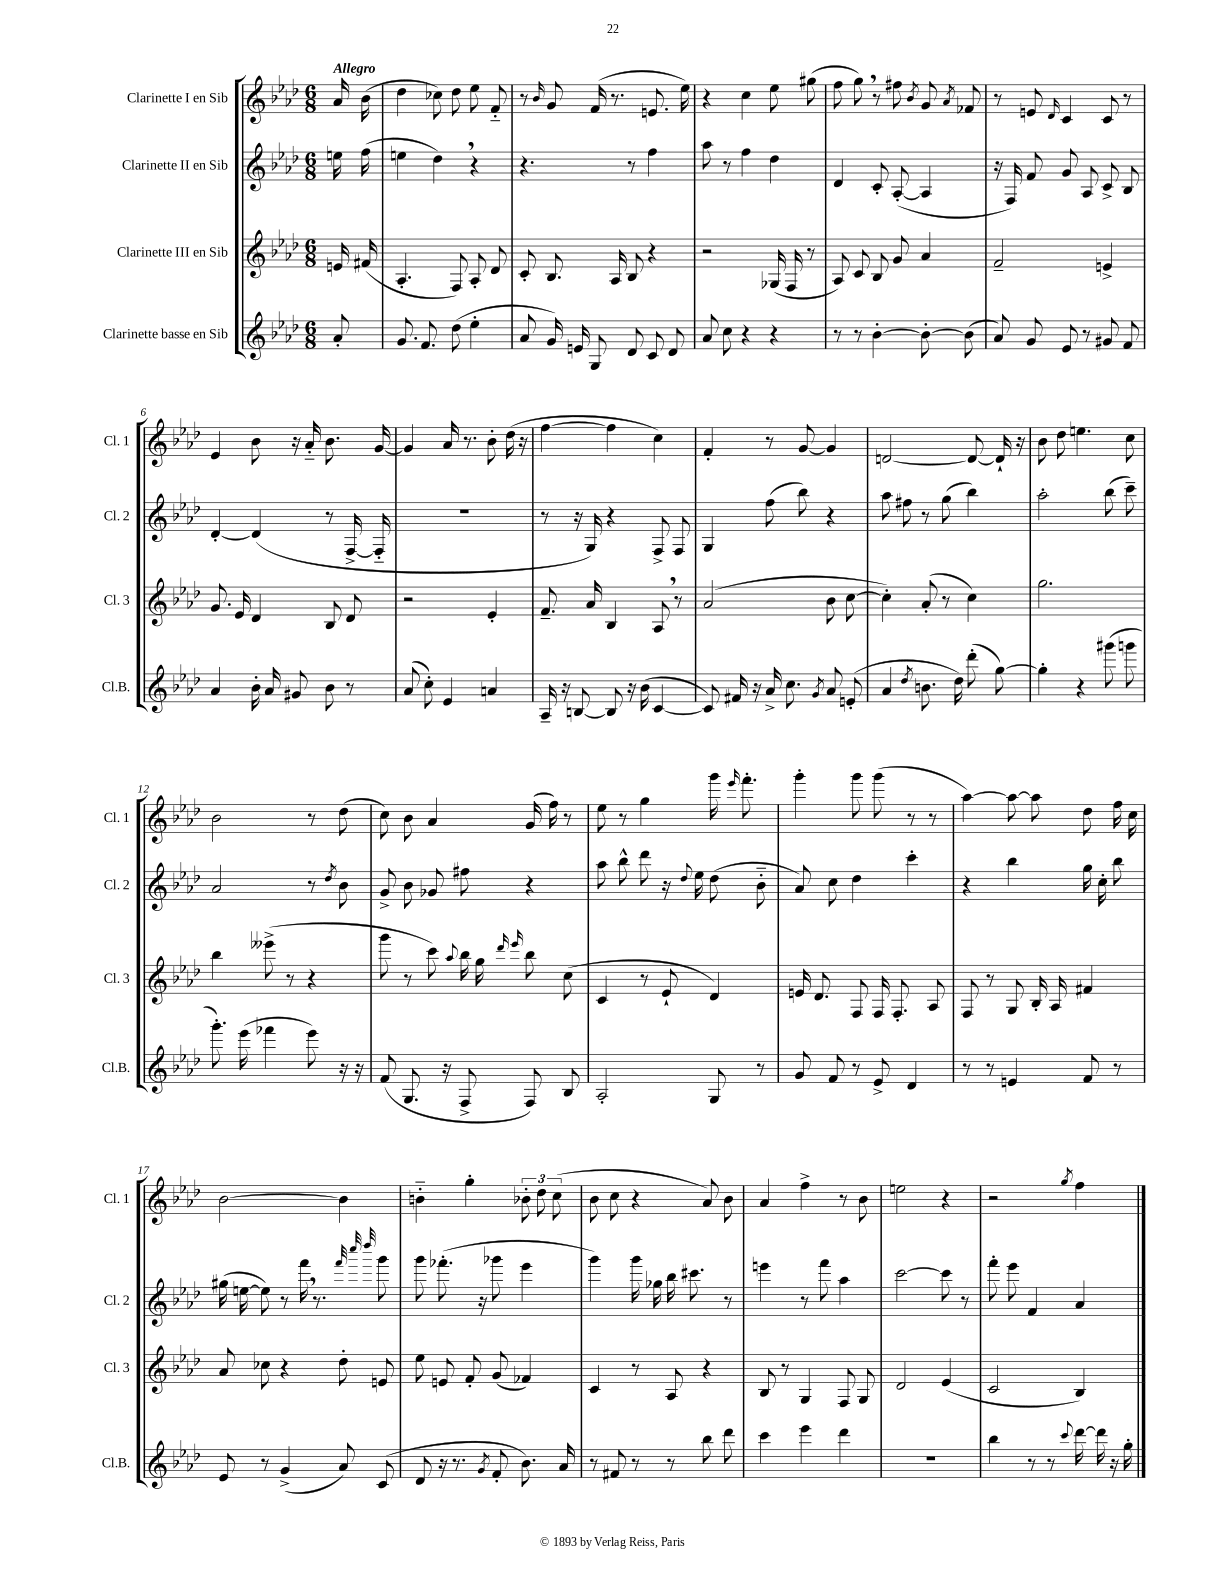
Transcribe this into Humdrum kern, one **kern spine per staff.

**kern	**kern	**kern	**kern
*staff4	*staff3	*staff2	*staff1
*clefG2	*clefG2	*clefG2	*clefG2
*k[b-e-a-d-]	*k[b-e-a-d-]	*k[b-e-a-d-]	*k[b-e-a-d-]
*M6/8	*M6/8	*M6/8	*M6/8
8a-'	16e	16ee	16a-
.	(16f#	(16ff	(16b-
=	=	=	=
8.g	4.A-'	4ee	4dd-
8.f	.	.	.
.	.	4dd-)	8cc-)
(8dd-	8F)	.	8dd-
4ee-'	8A-'	4r	8ee-
.	8d-	.	8f'~
=	=	=	=
8a-	8c'	4.r	8r
.	.	.	16qqb-
16g)	8.B-	.	8g
16e	.	.	.
8G	.	.	(16f
.	16A-	.	8.r
8d-	8B-	8r	.
8c	4r	4ff	8.e
8d-	.	.	.
.	.	.	16ee-)
=	=	=	=
8a-	2r	8aa-	4r
8cc	.	8r	.
4r	.	4ff	4cc
4r	(16G-	4dd-	8ee-
.	16F	.	.
.	8r	.	(8gg#
=	=	=	=
8r	8A-)	4d-	8ff
8r	8c	.	8gg)
[4b-'	8B-	8c'	8r
.	8g	([8A-'	8ff#
.	.	.	8qb-
8b-'_	4a-	4A-]	8g
.	.	.	8qa-
(8b-]	.	.	8f-
=	=	=	=
8a-)	2f~	16r	8r
.	.	16F)	.
8g	.	8f	8e
.	.	.	16qqd-
8e-	.	8g	4c
8r	.	8A-	.
8g#	4e^	8c^	8c
8f	.	8B-	8r
=	=	=	=
4a-	8.g	[4d-'	4e-
.	16e-	.	.
16b-'	4d-	(4d-]	8b-
16a-	.	.	.
8g#	.	.	16r
.	.	.	16a-'~
8b-	8B-	8r	8.b-
8r	8d-	[16F^	.
.	.	16F'~]	[16g
=	=	=	=
(8a-	2r	2.r	4g]
8cc')	.	.	.
4e-	.	.	16a-
.	.	.	8.r
4a	4e-'	.	8b-'
.	.	.	(16dd-
.	.	.	16r
=	=	=	=
16A-~	8.f~	8r	[4ff
16r	.	.	.
[8B	.	16r	.
.	16a-	16G)	.
8B]	4B-	4r	4ff]
16r	.	.	.
(16b-	.	.	.
[4c	8A-	8F^	4cc)
.	8r	8F	.
=	=	=	=
8c])	(2a-	4G	4f'
16f#	.	.	.
16r	.	.	.
16a-^	.	(8ff	8r
8.cc	.	.	.
.	.	8bb-)	[8g
8qg	.	.	.
8a-	8b-	4r	4g]
(8e'	[8cc	.	.
=	=	=	=
4a-	4cc'])	8aa-	[2d
.	.	8ff#	.
8qdd-	.	.	.
8.b	(8a-'	8r	.
.	8r	(8gg	.
16dd-)	.	.	.
(8ddd-'	4cc)	4bb-)	8d_
[8gg)	.	.	16d`]
.	.	.	16r
=	=	=	=
4gg']	2.gg	2aa-'	8b-
.	.	.	8dd-
4r	.	.	4.ee
(8ggg#	.	(8bb-	.
8ggg	.	8ccc~)	8cc
=	=	=	=
8.ggg')	4bb-	2a-	2b-
(16eee-	.	.	.
4fff-	(8eee--^	.	.
.	8r	.	.
8eee-)	4r	8r	8r
.	.	8qdd-	.
16r	.	8b-	(8dd-
16r	.	.	.
=	=	=	=
(8f	8ggg	8g^	8cc)
8.G	8r	8b-	8b-
.	8ccc)	8g-	4a-
16r	.	.	.
.	8qqaa-	.	.
8F^	16bb-	8ff#	.
.	16gg	.	.
.	16qqddd-	.	.
.	16qqeee-	.	.
8F)	8bb-	4r	(16g
.	.	.	16ff)
8B-	(8cc	.	8r
=	=	=	=
2A-'	4c	8aa-	8ee-
.	.	8bb-^^	8r
.	8r	8ddd-	4gg
.	8e-`	16r	.
.	.	8qqdd-	.
.	.	16ee-	.
8G	4d-)	(8dd-	16ggg
.	.	.	16qqeee-
.	.	.	8.fff'
8r	.	8b-'~	.
=	=	=	=
8g	16e	8a-)	4ggg'
.	8.d-	.	.
8f	.	8cc	.
8r	8F	4dd-	8ggg
8e-^	16F	.	(8ggg
.	8.F'	.	.
4d-	.	4ccc'	8r
.	8A-	.	8r
=	=	=	=
8r	8F	4r	[4aa-)
8r	8r	.	.
4e	8G	4bb-	8aa-_
.	16B-'	.	8aa-]
.	16A-	.	.
8f	4f#	16gg	8dd-
.	.	16cc'	.
8r	.	8bb-	16ff
.	.	.	16cc
=	=	=	=
8e-	8a-	(16gg#	[2b-
.	.	[16ee	.
8r	8cc-	8ee])	.
(4g^	4r	8r	.
.	.	16fff	.
.	.	8.r	.
8a-)	8dd-'	.	4b-]
.	.	32qqfff	.
.	.	32qqcccc	.
.	.	32qqdddd-	.
(8c	8e	8ggg	.
=	=	=	=
8d-	8ee-	8ggg	4b'~
16r	8e	(8.fff-'	.
8.r	.	.	.
.	8f'	.	4gg'
.	.	16r	.
8qg	.	.	.
8f'	(8g	8ggg-	.
8.b-)	4f-)	4eee-	12b-'
.	.	.	12dd-
.	.	.	(12cc
16a-	.	.	.
=	=	=	=
8r	4c	4ggg)	8b-
8f#	.	.	8cc
8r	8r	16ggg	4r
.	.	16gg-	.
8r	8A-	16bb-	.
.	.	8.ccc#	.
8bb-	4r	.	8a-)
8ddd-	.	8r	8b-
=	=	=	=
4ccc	8B-	4eee	4a-
.	8r	.	.
4eee-	4G	8r	4ff^
.	.	8fff	.
4ddd-	8F	4aa-	8r
.	8G	.	8b-
=	=	=	=
2.r	2d-	[2ccc	2ee
.	(4e-	8ccc]	4r
.	.	8r	.
=	=	=	=
4bb-	2c	8fff'	2r
.	.	8eee-	.
8r	.	4f	.
8r	.	.	.
8qqccc	.	.	8qgg
[16ddd-	4B-)	4a-	4ff
16ddd-]	.	.	.
16r	.	.	.
16gg'	.	.	.
==	==	==	==
*-	*-	*-	*-
